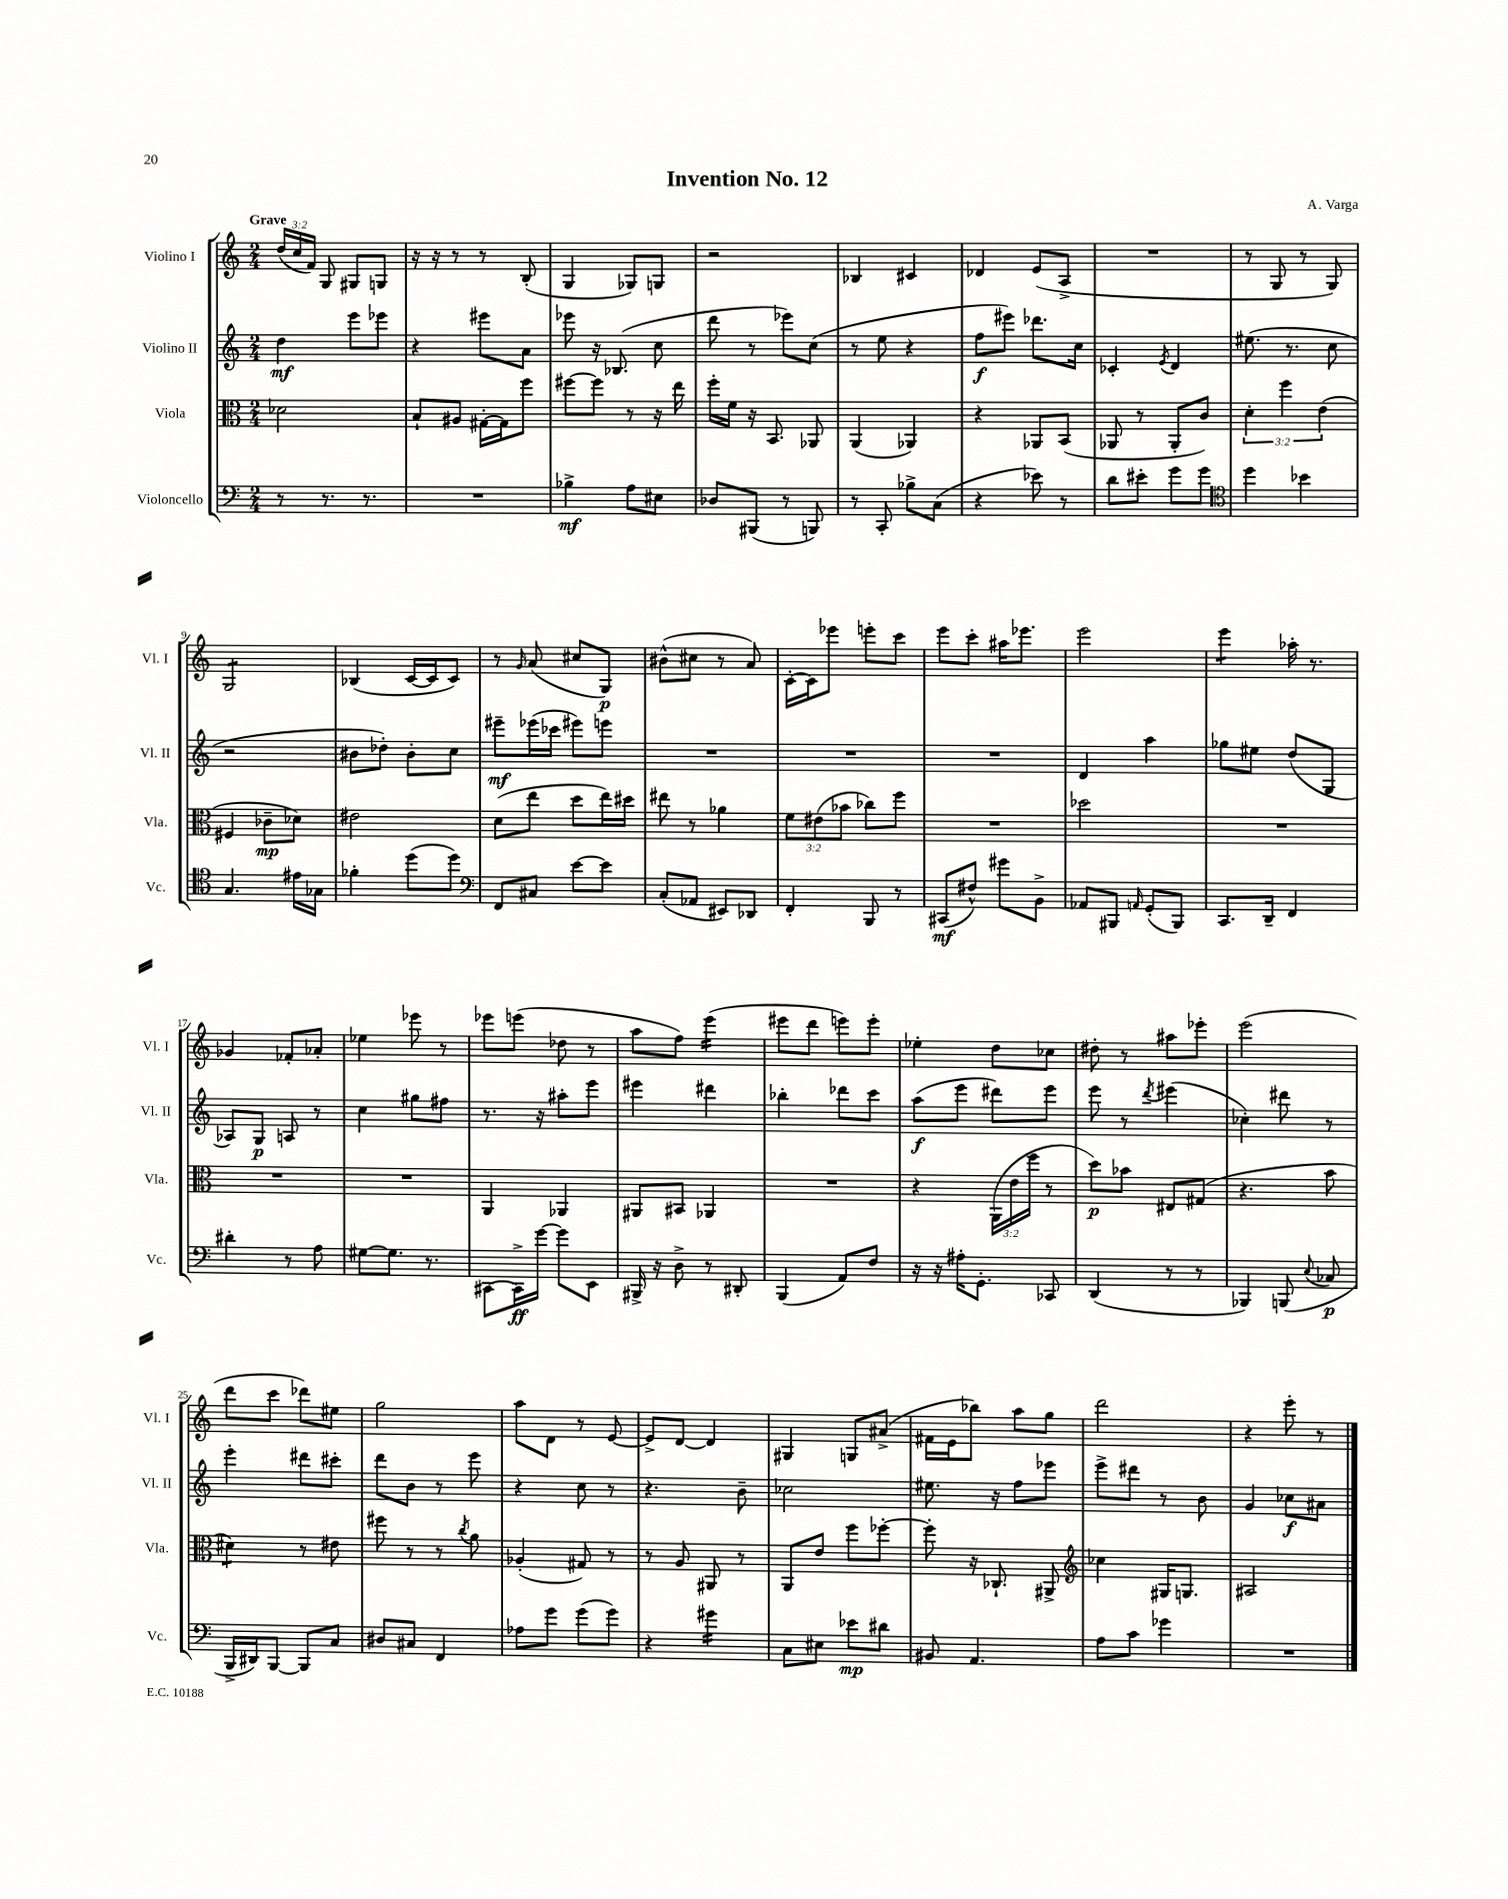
\header { title = "Invention No. 12" composer = "A. Varga" }
<<
\new StaffGroup <<
\new Staff = "s0" \with { instrumentName = "Violino I" shortInstrumentName = "Vl. I" } {
    \clef treble \key c \major \numericTimeSignature \time 2/4 \override Staff.TupletNumber.text = #tuplet-number::calc-fraction-text \tempo "Grave"
    \autoBeamOff \tuplet 3/2 { d''16[( c''16 f'16]) } g8 gis8[ g8] |
    r16 r16 r8 r8 b8-.( |
    g4 ges8[) g8] |
    r2 |
    bes4 cis'4 |
    des'4 e'8[( a8]-> |
    R2 |
    r8 g8 r8 g8) |
    g2:8 |
    bes4( c'16[~ c'16 c'8]) |
    r8 \grace { g'16 } a'8( cis''8[ g8]\p) |
    bis'8[-^( cis''8] r8 a'8) |
    c'16[~-. c'16 ees'''8] e'''8[-. c'''8] |
    e'''8[ c'''8]-. ais''16[ ees'''8.] |
    e'''2 |
    e'''4:8 aes''16-. r8. |
    ges'4 fes'8[-. aes'8]-. |
    ees''4 ees'''8 r8 |
    ees'''8[ e'''8]( des''8 r8 |
    a''8[ f''8]) e'''4:16( |
    eis'''8[ d'''8] e'''8[) e'''8]-. |
    ees''4-. d''8[ ces''8] |
    dis''8-. r8 ais''8[ ees'''8]-. |
    e'''2( |
    d'''8[ c'''8] des'''8[) eis''8] |
    g''2 |
    a''8[ d'8] r8 e'8~ |
    e'8[-> d'8]~ d'4 |
    gis4 g8[ ais'8]->( |
    fis'16[ e'16 bes''8]) a''8[ g''8] |
    d'''2 |
    r4 e'''8-. r8 \bar "|." |
}
\new Staff = "s1" \with { instrumentName = "Violino II" shortInstrumentName = "Vl. II" } {
    \clef treble \key c \major \numericTimeSignature \time 2/4
    \autoBeamOff d''4\mf e'''8[ ees'''8] |
    r4 eis'''8[ a'8] |
    ees'''8 r16 bes8.( c''8 |
    d'''8 r8 ees'''8[) c''8]( |
    r8 e''8 r4 |
    f''8[\f eis'''8]) des'''8.[ c''16] |
    ces'4-. \acciaccatura { e'8 } d'4 |
    eis''8.( r8. c''8 |
    r2 |
    bis'8[ des''8]-.) bis'8[-. c''8] |
    eis'''8[--\mf ees'''16( ces'''16] eis'''8[) e'''8] |
    R2 |
    R2 |
    R2 |
    d'4 a''4 |
    ges''8[ eis''8] d''8[( g8] |
    aes8[) g8]\p a8 r8 |
    c''4 gis''8[ fis''8] |
    r8. r16 ais''8[-. e'''8] |
    eis'''4 dis'''4 |
    bes''4-. des'''8[ c'''8] |
    a''8[\f( e'''8] dis'''8[) e'''8] |
    e'''8 r8 \acciaccatura { d'''8 } eis'''4( |
    ces''4-.) dis'''8 r8 |
    e'''4-. dis'''8[ cis'''8]-. |
    d'''8[ b'8] r8 e'''8 |
    r4 c''8 r8 |
    r4. b'8-- |
    ces''2 |
    eis''8. r16 f''8[ ees'''8] |
    e'''8[-> dis'''8] r8 b'8 |
    g'4 ces''8[\f ais'8] \bar "|." |
}
\new Staff = "s2" \with { instrumentName = "Viola" shortInstrumentName = "Vla." } {
    \clef alto \key c \major \numericTimeSignature \time 2/4 \override Staff.TupletNumber.text = #tuplet-number::calc-fraction-text
    \autoBeamOff des'2 |
    b8[-! ais8] gis16[~-. gis16 f''8] |
    fis''8[~ fis''8] r8 r16 e''16 |
    f''16[-. f'16] r16 b,8. aes,8 |
    a,4( aes,4) |
    r4 aes,8[ b,8]( |
    aes,8 r8 aes,8[-. c'8]) |
    \tuplet 3/2 { d'4-. f''4 e'4( } |
    fis4 ces'8[--\mp des'8]) |
    eis'2 |
    d'8[( e''8] d''8[ e''16) dis''16] |
    eis''8 r8 aes'4 |
    \tuplet 3/2 { f'8[ eis'8( bes'8] } ces''8[) f''8] |
    R2 |
    des''2 |
    R2 |
    R2 |
    R2 |
    a,4 aes,4 |
    ais,8[ bis,8] aes,4 |
    R2 |
    r4 \tuplet 3/2 { a,16[( e'16 f''16] } r8 |
    d''8[\p) bes'8] eis8[ gis8]( |
    r4. b'8 |
    dis'4:8) r8 eis'8 |
    fis''8 r8 r8 \acciaccatura { c''8 } a'8 |
    aes4-.( gis8) r8 |
    r8 a8 ais,8 r8 |
    a,8[ e'8] f''8[ fes''8]~-. |
    fes''8-. r16 ces8.-! ais,8-> |
    \clef treble ces''4 gis16[ g8.] |
    ais2 \bar "|." |
}
\new Staff = "s3" \with { instrumentName = "Violoncello" shortInstrumentName = "Vc." } {
    \clef bass \key c \major \numericTimeSignature \time 2/4
    \autoBeamOff r8 r8. r8. |
    R2 |
    bes4->\mf a8[ eis8] |
    des8[ bis,,8]( r8 b,,8) |
    r8 c,8-. bes8[-> c8]( |
    r4 ees'8) r8 |
    d'8[ eis'8]-. g'8[ g'8] |
    \clef tenor d''4 bes'4 |
    g4. eis'16[ ges16] |
    fes'4-. d''8[( d''8]) |
    \clef bass f,8[ cis8] e'8[~ e'8] |
    c8[-.( aes,8] eis,8[) des,8] |
    f,4-. b,,8 r8 |
    cis,8[\mf( fis8]-^) gis'8[ b,8]-> |
    aes,8[ bis,,8] \grace { a,16 } g,8[-.( bis,,8]) |
    c,8.[ d,16]-- f,4 |
    dis'4-. r8 a8 |
    gis8[~ gis8.] r8. |
    cis,8[~ cis,16->\ff g'16]~ g'8[ e,8] |
    bis,,16-> r16 d8-> r8 dis,8-. |
    b,,4( a,8[) f8] |
    r16 r16 ais16[-. g,8.]-. ces,8 |
    d,4( r8 r8 |
    bes,,4) b,,8( \appoggiatura { e8 } ces8\p |
    b,,16[-> dis,16) b,,8]~ b,,8[ c8] |
    dis8[ cis8] f,4 |
    aes8[ g'8] g'8[( g'8]) |
    r4 gis'4:16 |
    c8[ eis8] ees'8[\mp dis'8] |
    bis,8 a,4. |
    a8[ c'8] ges'4 |
    R2 \bar "|." |
}
>>
>>
